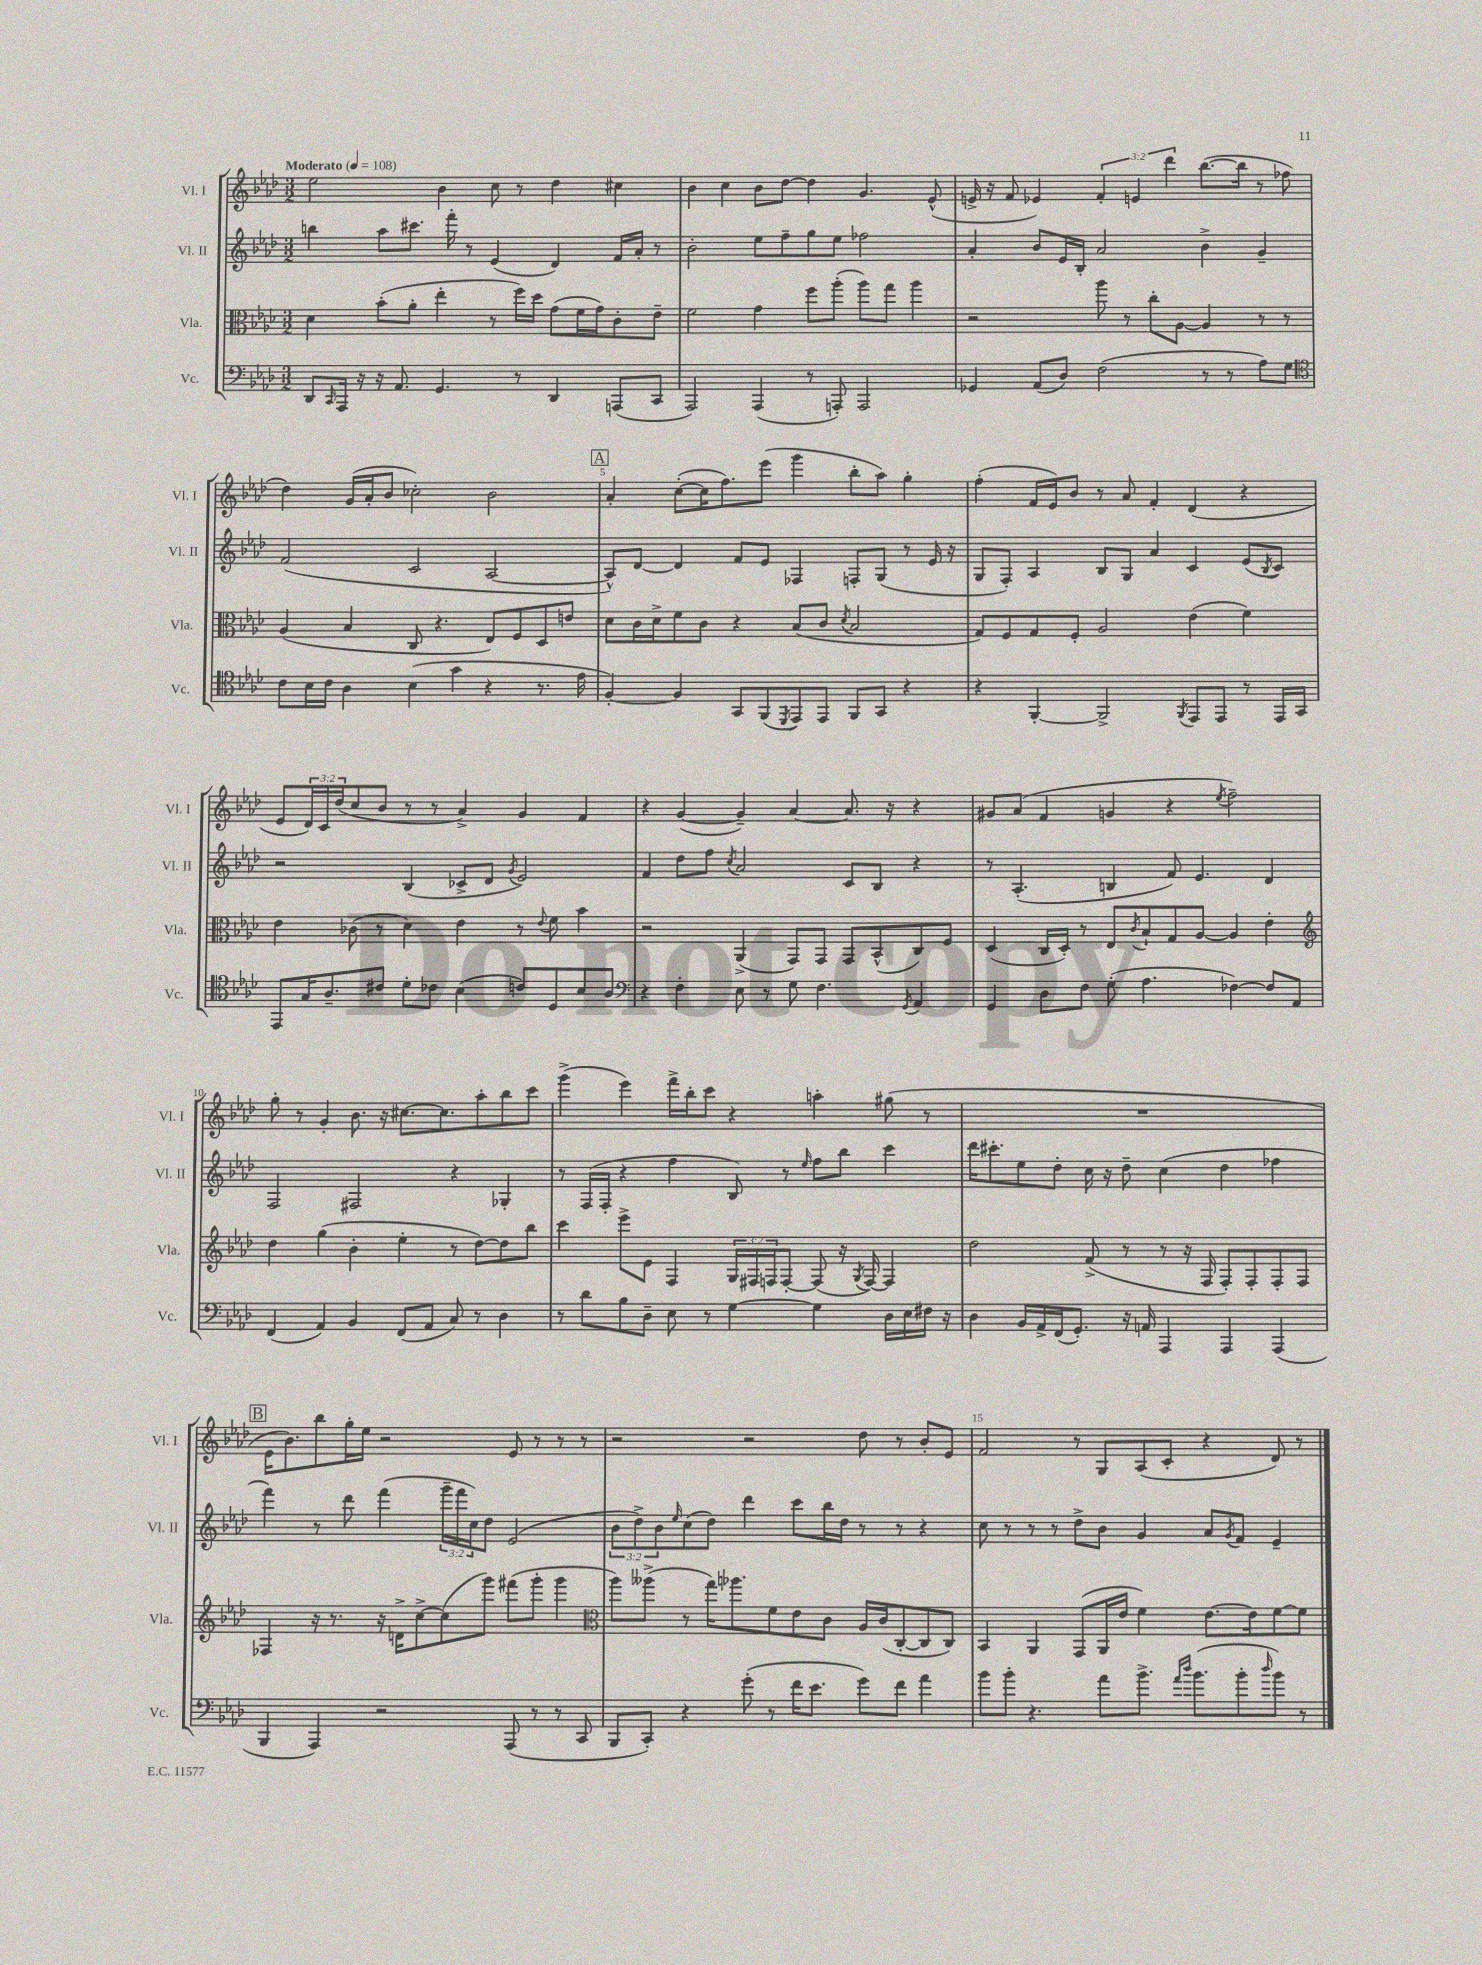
<<
\new StaffGroup <<
\new Staff = "s0" \with { instrumentName = "Vl. I" shortInstrumentName = "Vl. I" } {
    \clef treble \key aes \major \numericTimeSignature \time 3/2 \override Staff.TupletNumber.text = #tuplet-number::calc-fraction-text \tempo "Moderato" 4 = 108
    ees''2 bes'4 c''8 r8 des''4 cis''4 |
    bes'4 c''4 bes'8 des''8~ des''4 g'4. ees'8-^( |
    e'16-> r16 f'8 ees'4) \tuplet 3/2 { f'4-. e'4 des'''4 } bes''8.~( bes''16 r8 fes''8 |
    des''4) g'16( aes'16-. bes'8 ces''2-.) bes'2 |
    \mark \markup { \box "A" } aes'4-. c''8~-.( c''16 f''8.) ees'''8( g'''4 bes''8-. aes''8) g''4-. |
    f''4-.( f'16 ees'16) bes'8 r8 aes'8 f'4-. des'4( r4 |
    ees'8 \tuplet 3/2 { des'16) c'16 des''16( } c''8 bes'8 r8 r8 aes'4->) g'4 f'4 |
    r4 g'4~( g'4--) aes'4~ aes'8. r16 r4 |
    gis'8 aes'8( f'4 g'4 r4 \acciaccatura { ees''8 } f''2--) |
    g''8-. r8 g'4-. bes'8. r16 cis''8.~ cis''8. aes''8-. bes''8 c'''8 |
    g'''4->( ees'''4) f'''16-> bes''16-. c'''8 r4 a''4-. gis''8( r8 |
    R1. |
    \mark \markup { \box "B" } ees'16 bes'8.) bes''8 g''16-. ees''16 r2 ees'8 r8 r8 r8 |
    r2 r2 des''8 r8 bes'8-. ees'8 |
    f'2 r8 g8 aes8( c'8-. r4 des'8) r8 \bar "|." |
}
\new Staff = "s1" \with { instrumentName = "Vl. II" shortInstrumentName = "Vl. II" } {
    \clef treble \key aes \major \numericTimeSignature \time 3/2 \override Staff.TupletNumber.text = #tuplet-number::calc-fraction-text
    b''4 aes''8 cis'''8. f'''16-. r8 ees'4( des'4) f'16 aes'16-. r8 |
    bes'2-. ees''8 f''8-- g''8 ees''8 fes''2 |
    aes'4-. bes'8 ees'16 bes16-. aes'2 bes'4-> g'4-- |
    f'2( c'2 aes2~ |
    \mark \markup { \box "A" } aes8-^) des'8~ des'4 f'8 ees'8 fes4 f8-. g8( r8 ees'16 r16 |
    g8 f8-.) aes4 bes8 g8 aes'4 c'4 ees'8( \acciaccatura { bes8 } c'8) |
    r2 bes4( ces'8-> des'8 \acciaccatura { g'8 } ees'2) |
    f'4 des''8 f''8 \acciaccatura { c''8 } aes'2 c'8 bes8 r4 |
    r8 aes4.-.( b4 f'8) ees'4. des'4 |
    f2 fis2 r4 ges4-. |
    r8 f16( f16-. r4 f''4 bes8) r8 \grace { ees''16 } f''8 bes''8 c'''4 |
    des'''16 cis'''8.-. ees''8 des''8-. c''16 r16 des''8-- c''4( des''4 fes''4 |
    \mark \markup { \box "B" } f'''4) r8 des'''8 f'''4( \tuplet 3/2 { g'''16-- f'''16 c''16) } des''8 ees'2( |
    \tuplet 3/2 { bes'8 des''8->) bes'8 } \grace { ees''16 } c''8( des''8) des'''4 c'''8 bes''16 des''16 r8 r8 r4 |
    c''8 r8 r8 r8 des''8-> bes'8 g'4 aes'8 \acciaccatura { g'8 } f'8 ees'4-- \bar "|." |
}
\new Staff = "s2" \with { instrumentName = "Vla." shortInstrumentName = "Vla." } {
    \clef alto \key aes \major \numericTimeSignature \time 3/2 \override Staff.TupletNumber.text = #tuplet-number::calc-fraction-text
    des'4 bes'8-.( aes'8-. ees''4-. r8 f''16) des''16 g'8( f'16 g'16) c'8-. ees'8-- |
    f'2 g'4 f''8 aes''8-.( aes''8) g''8 aes''4 |
    r2 aes''8 r8 c''8-. aes8~ aes4 r8 r8 |
    aes4( bes4 c8 r4. ees8) f8 des8 e'8 |
    \mark \markup { \box "A" } des'8 c'16 des'16-> f'8 c'8 r4 bes8( c'8 \acciaccatura { des'8 } bes2 |
    g8) f8 g8 f8-. aes2 ees'4( f'4) |
    ees'4 ces'8( r8 des'4) ees'4 r8 \appoggiatura { ees'8 } f'8 bes'4 |
    r2 aes,4->( g,8) g,8 g,8 bes,8-^( c8) f8 |
    des4( c16 des16-.) r8 ees8 \acciaccatura { c'8 } bes8-! g8 aes8~ aes4 ees'4-. |
    \clef treble des''4 g''4( bes'4-. ees''4-. r8 des''8~) des''8 bes''8 |
    c'''4 ees'''8-> ees'8 f4 \tuplet 3/2 { g16 fis16 f16 } f8~-. f8( r16 \acciaccatura { g8 } f16~) f4 |
    des''2 f'8->( r8 r8 r16 f16 f8-.) f8-. f8-. f8 |
    \mark \markup { \box "B" } fes4 r16 r8. r16 d'16-> c''8~-> c''8( g'''8) fis'''8( g'''8-. g'''4 |
    \clef alto aes''8) aeses''8->( r8 g''16) aes''8. f'8 ees'8 c'8 aes16 c'16( c8~-. c8 c8) |
    bes,4 aes,4 g,8( aes,16 ees'16 f'4) ees'8.~ ees'16 f'8~ f'8 \bar "|." |
}
\new Staff = "s3" \with { instrumentName = "Vc." shortInstrumentName = "Vc." } {
    \clef bass \key aes \major \numericTimeSignature \time 3/2
    des,8 \grace { c,16 } aes,,16 r16 r16 aes,8. g,4. r8 des,4 a,,8( c,8 |
    aes,,2) aes,,4( r8 a,,8-.) a,,2 |
    ges,4 aes,8( des8) f2( r8 r8 aes8) g8 |
    \clef tenor c'8 bes16 c'16 aes4 bes4( g'4 r4 r8. ees'16 |
    \mark \markup { \box "A" } f4~-.) f4 g,8 f,8( \acciaccatura { des,8 } ees,8) ees,8 f,8 g,8 r4 |
    r4 f,4~-. f,2-> \acciaccatura { f,8 } ees,8 ees,8 r8 ees,16 g,16 |
    ees,8 g16 aes8.-- cis'8 des'8-. ces'8 bes4( c'8) des8 bes8 aes8 |
    \clef bass r4 f4-. ees8 r8 g8 f4. \acciaccatura { g,8 } aes,4 |
    g,4 des8 f8 g8-.( aes4. fes4~) fes8 aes,8 |
    f,4( aes,4) bes,4 f,8( aes,8 c8) r8 des4 |
    r8 des'8 bes8 des8-- ees8 r8 g4~ g4 des16 ees16 fis16 r16 |
    des4 bes,16 aes,16-> f,16( g,8.-.) r16 a,16 aes,,4 aes,,4 aes,,4( |
    \mark \markup { \box "B" } bes,,4 aes,,4) r2 aes,,8( r8 r8 c,8 |
    bes,,8 c,8-.) r4 g'8-.( r8 f'16 ees'8. g'8) f'8 aes'4 |
    bes'8 bes'8-. r4. aes'8 bes'8.-> \grace { aes'16 des''16 } bes'8.( bes'8-. \grace { des''16 } bes'8) r8 \bar "|." |
}
>>
>>
\layout { \context { \Score \override BarNumber.break-visibility = ##(#f #t #t) barNumberVisibility = #(every-nth-bar-number-visible 5) } }
